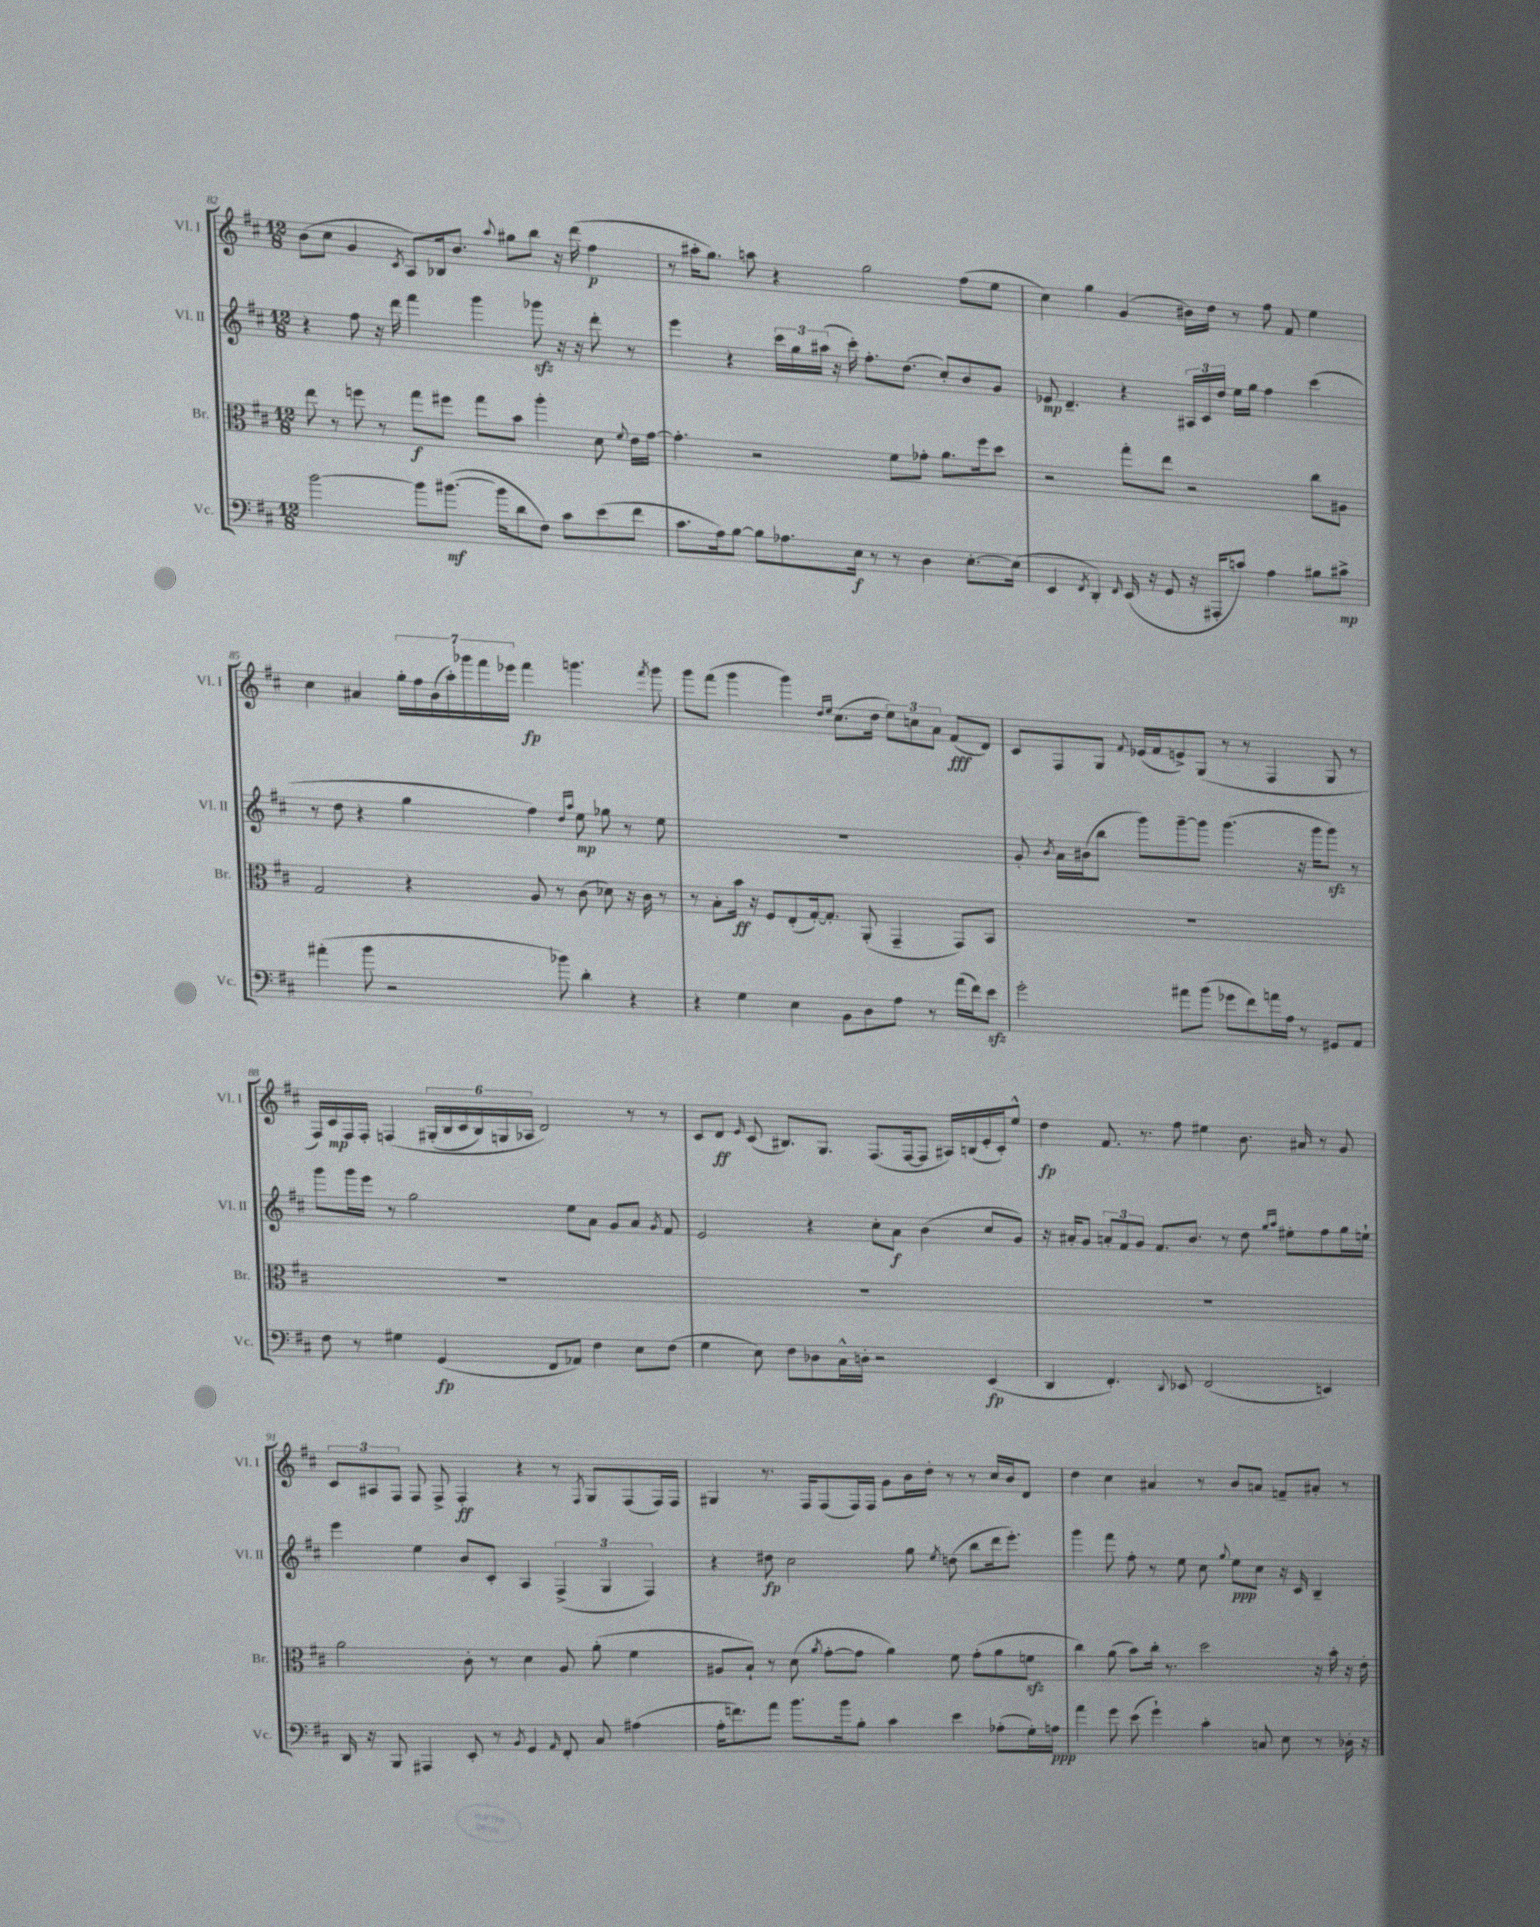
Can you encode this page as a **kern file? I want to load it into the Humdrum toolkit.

**kern	**kern	**kern	**kern
*staff4	*staff3	*staff2	*staff1
*clefF4	*clefC3	*clefG2	*clefG2
*k[f#c#]	*k[f#c#]	*k[f#c#]	*k[f#c#]
*M12/8	*M12/8	*M12/8	*M12/8
[2b\	8ee\	4r	(8b\L
.	8r	.	8cc#\J
.	8ff\	8ff#\	4g/
.	8r	16r	.
.	.	16ddd\	.
.	.	.	8qc#/
8b\]L	8gg\L	4fff#\	8A/L)
([8.b#\J	8ff#\J	.	16B-/k
.	.	.	8.b/J
.	8gg\L	4ggg\	.
16b#\]LK	.	.	.
.	.	.	8qqaa/
8d\	8b\J	.	8gg#\L
8F#\J)	4aa'\	8ggg-\	8bb\J
8c#\L	.	16r	16r
.	.	16r	(16ddd\
(8e\	8d\	8ddd'\	4ff#\
.	8qqf#/	.	.
8f#\J	16e\LL	8r	.
.	[16g\JJ	.	.
=	=	=	=
8.c#\L	4.g'\]	4eee\	8r
.	.	.	16aa#'\LK
16A\k)	.	.	8.gg\J)
[8B\J	.	4r	.
8B\]L	2r	.	8aa\
8.A-\	.	24ccc#\LL	4r
.	.	24gg\	.
.	.	(24aa#\JJ	.
.	.	16r	.
16E\Jk	.	16ccc#'\)	.
8r	.	8.ff#'\L	2gg\
8r	8f#\L	.	.
.	.	(8.dd\J	.
4D\	8g-'\J	.	.
.	8.a\L	8cc#'/L)	.
[8.E'\L	.	8b/	(8ff#\L
.	16ff#\k	.	.
.	8dd\J	8g/J	8ee\J
(16E\]Jk	.	.	.
=	=	=	=
4EE/	2r	8e-/	4cc#\)
.	.	4.d~/	.
8qFF#/	.	.	.
4DD'/)	.	.	4gg\
16qqFF#/	.	.	.
(16EE/	8gg'\L	4r	(4g/
16r	.	.	.
8GG/	8ee\J	.	.
16r	2r	24A#/LL	16b#\LL)
.	.	24c#/	.
16AAA#'/LK	.	.	16dd\JJ
.	.	24dd/JJ	.
8c/J)	.	16ee\LL	8r
.	.	16gg\JJ	.
4A\	.	4ff#\	8ff#\
.	.	.	8f#/
8B#\L	8cc#\L	(4ccc#\	4ee\
8c#^\J	8A#\J	.	.
=	=	=	=
(4a#'\	2G/	8r	4cc#\
.	.	8dd\	.
8b\	.	4r	4a#/
2r	.	.	.
.	4r	4gg\	28gg'\LL
.	.	.	28ff#\
.	.	.	(28b\
.	.	.	28aa'\)
.	.	.	28ggg-\
.	.	.	28fff#\
.	.	.	28eee-\JJ
.	8A/	4ff#\)	4fff#\
8b-\)	8r	.	.
.	.	16qqdd/LL	.
.	.	16qqaa/JJ	.
4d'\	(8c#\	8ee\	4.ggg\
.	8d-\)	8gg-\	.
4r	16r	8r	.
.	16c#\	.	.
.	.	.	8qfff#/
.	8r	8ee\	8ggg\
=	=	=	=
4r	8r	1.r	8ggg\L
.	8B'\L	.	(8fff#\J
4G\	16b\Jk	.	4ggg\
.	16r	.	.
.	8F#/L	.	.
4E\	(8E'/	.	4ggg\)
.	[16G'/k)	.	.
.	8.G'/]J	.	.
.	.	.	16qqdd/LL
.	.	.	16qqee/JJ
8BB\L	.	.	(8.cc#\L
8D\	(8AA'/	.	.
.	.	.	16dd\Jk
8A\J	4GG~/	.	12ee\L)
.	.	.	12cc\
8r	.	.	.
.	.	.	12a\J
(16a\LL	8GG/L)	.	(8f#/L
16f#\J)	.	.	.
8e\J	8BB/J	.	8d/J)
=	=	=	=
2g'\	1.r	8g'/	8c#/L
.	.	8qb/	.
.	.	16a\LL	8F#/
.	.	(16b#\J	.
.	.	8bb\J	8G/J
.	.	.	8qqf#/
.	.	8ggg\L)	(16e-/LL
.	.	.	16f#/J
8a#\L	.	[8ggg~\	8e^/)
(8b\J	.	8ggg\]J	(8G/J
8g-\L	.	(4.ggg\	8r
8f#\)	.	.	8r
16a\L	.	.	4F#/
16A\JJ	.	.	.
8r	.	16r	.
.	.	16ggg\LK	.
8GG#/L	.	8ggg\J)	8G/
8AA/J	.	8r	8r
=	=	=	=
8F#\	1.r	8ggg\L	16F#/LL)
.	.	.	16c#/
8r	.	16ggg\L	16F#/
.	.	16eee\JJ	16F#'/JJ
4G#\	.	8r	&(4F/
.	.	2gg\	.
(4GG/	.	.	(24G#'/LL
.	.	.	24B/
.	.	.	24c#/
.	.	.	24B/)
.	.	.	24G/
.	.	.	24A-/JJ
8FF#/L	.	.	2d/&)
8AA-/J)	.	8ee\L	.
4F#\	.	8a\J	.
.	.	8g/L	.
8E\L	.	8a/J	8r
.	.	8qg/	.
(8F#\J	.	8f#/	8r
=	=	=	=
4G\	1.r	2e/	8c#/L
.	.	.	8d/J
.	.	.	16qqe/
8E\)	.	.	(8c#/
8F#\L	.	.	8.B#/L)
8D-\	.	4r	.
.	.	.	8.G/J
16C#^^\L	.	.	.
16D'\JJ	.	.	.
2r	.	8cc#'\L	(8.F#/L
.	.	8a\J	.
.	.	.	[16F#/k
.	.	(4b\	8F#/]J
.	.	.	16A#/LL)
.	.	.	(16B/
(4EE/	.	8cc#/L	16e'/
.	.	.	16c#'/J)
.	.	8g/J)	8ee^^/J
=	=	=	=
4DD/	1.r	16r	4dd\
.	.	16a#'/LK	.
.	.	8g/J	.
4.FF#'/)	.	12a'/L	8.f#/
.	.	12f#/	.
.	.	12g/J	.
.	.	.	8.r
.	.	8.f#/L	.
8qqDD/	.	.	.
8EE-/	.	.	8ff#\
.	.	8.b/J	.
(2FF#/	.	.	4ee#\
.	.	8r	.
.	.	8dd\	8.b\
.	.	16qqgg/LL	.
.	.	16qqaa/JJ	.
.	.	8ee#'\L	.
.	.	.	16a#/
4EE/)	.	8ff#\	8r
.	.	16gg\L	8g/
.	.	16ee`\JJ	.
=	=	=	=
16DD/	2a\	4eee\	12c#/L
16r	.	.	.
.	.	.	12A#/
8BBB/	.	.	.
.	.	.	12F#/J
4AAA#/	.	4ee\	8F#/
.	.	.	8F#^/
8EE'/	8c#'\	8b/L	4F#'/
8r	8r	8c#'/J	.
8qBB/	.	.	.
4GG/	4d\	4A/	4r
16qqAA/	.	.	.
8FF#'/	8A/	(6F#^/	8r
.	.	.	8qF#/
8C#/	(8a'\	.	8G/L
.	.	6G/	.
(4A#\	4f#\	.	(8F#/
.	.	6F#/)	.
.	.	.	16F#/L)
.	.	.	16F#/JJ
=	=	=	=
16A'\LK	8A#/L	4r	4G#/
8.f\)	.	.	.
.	8B`/J)	.	.
8a\J	8r	8dd#\	8.r
8.b\L	(8d\	2cc#\	.
.	.	.	16F#/LK
.	8qa/	.	.
.	[8g'\L	.	(8F#/
16b\k	.	.	.
8B'\J	8g\]J	.	16F#/L)
.	.	.	16F#/JJ
4c#\	4a\)	.	8g\L
.	.	8gg\	16b\L
.	.	.	16dd'\JJ
.	.	8qee/	.
4e\	8f#\	(8dd\	8r
.	(8g'\L	8bb\L	8r
(8A-'\L	8a\	16ddd\k	16cc#/LL
.	.	8.eee'\J)	16b/J
16G'\L)	8f\J	.	8d/J
16A\JJ	.	.	.
=	=	=	=
4a\	4cc#\)	4ggg\	4dd\
8g\	(8a\	8fff#\	4cc#\
(8e\	8b\L)	8ff#'\	.
4g`\)	16cc#'\Jk	8r	4a#/
.	8.r	.	.
.	.	8ee\	.
4c#'\	2dd\	8cc#\	8r
.	.	8qqgg/	.
.	.	8ee\L	8b/L
8C/	.	8cc#\J	8a/J
8E\	.	16r	8f~/L
.	.	16c#/	.
8r	16r	4B~/	8a#'/J
.	16b'\	.	.
16D-'\	16r	.	8r
16r	16e'\	.	.
==	==	==	==
*-	*-	*-	*-
